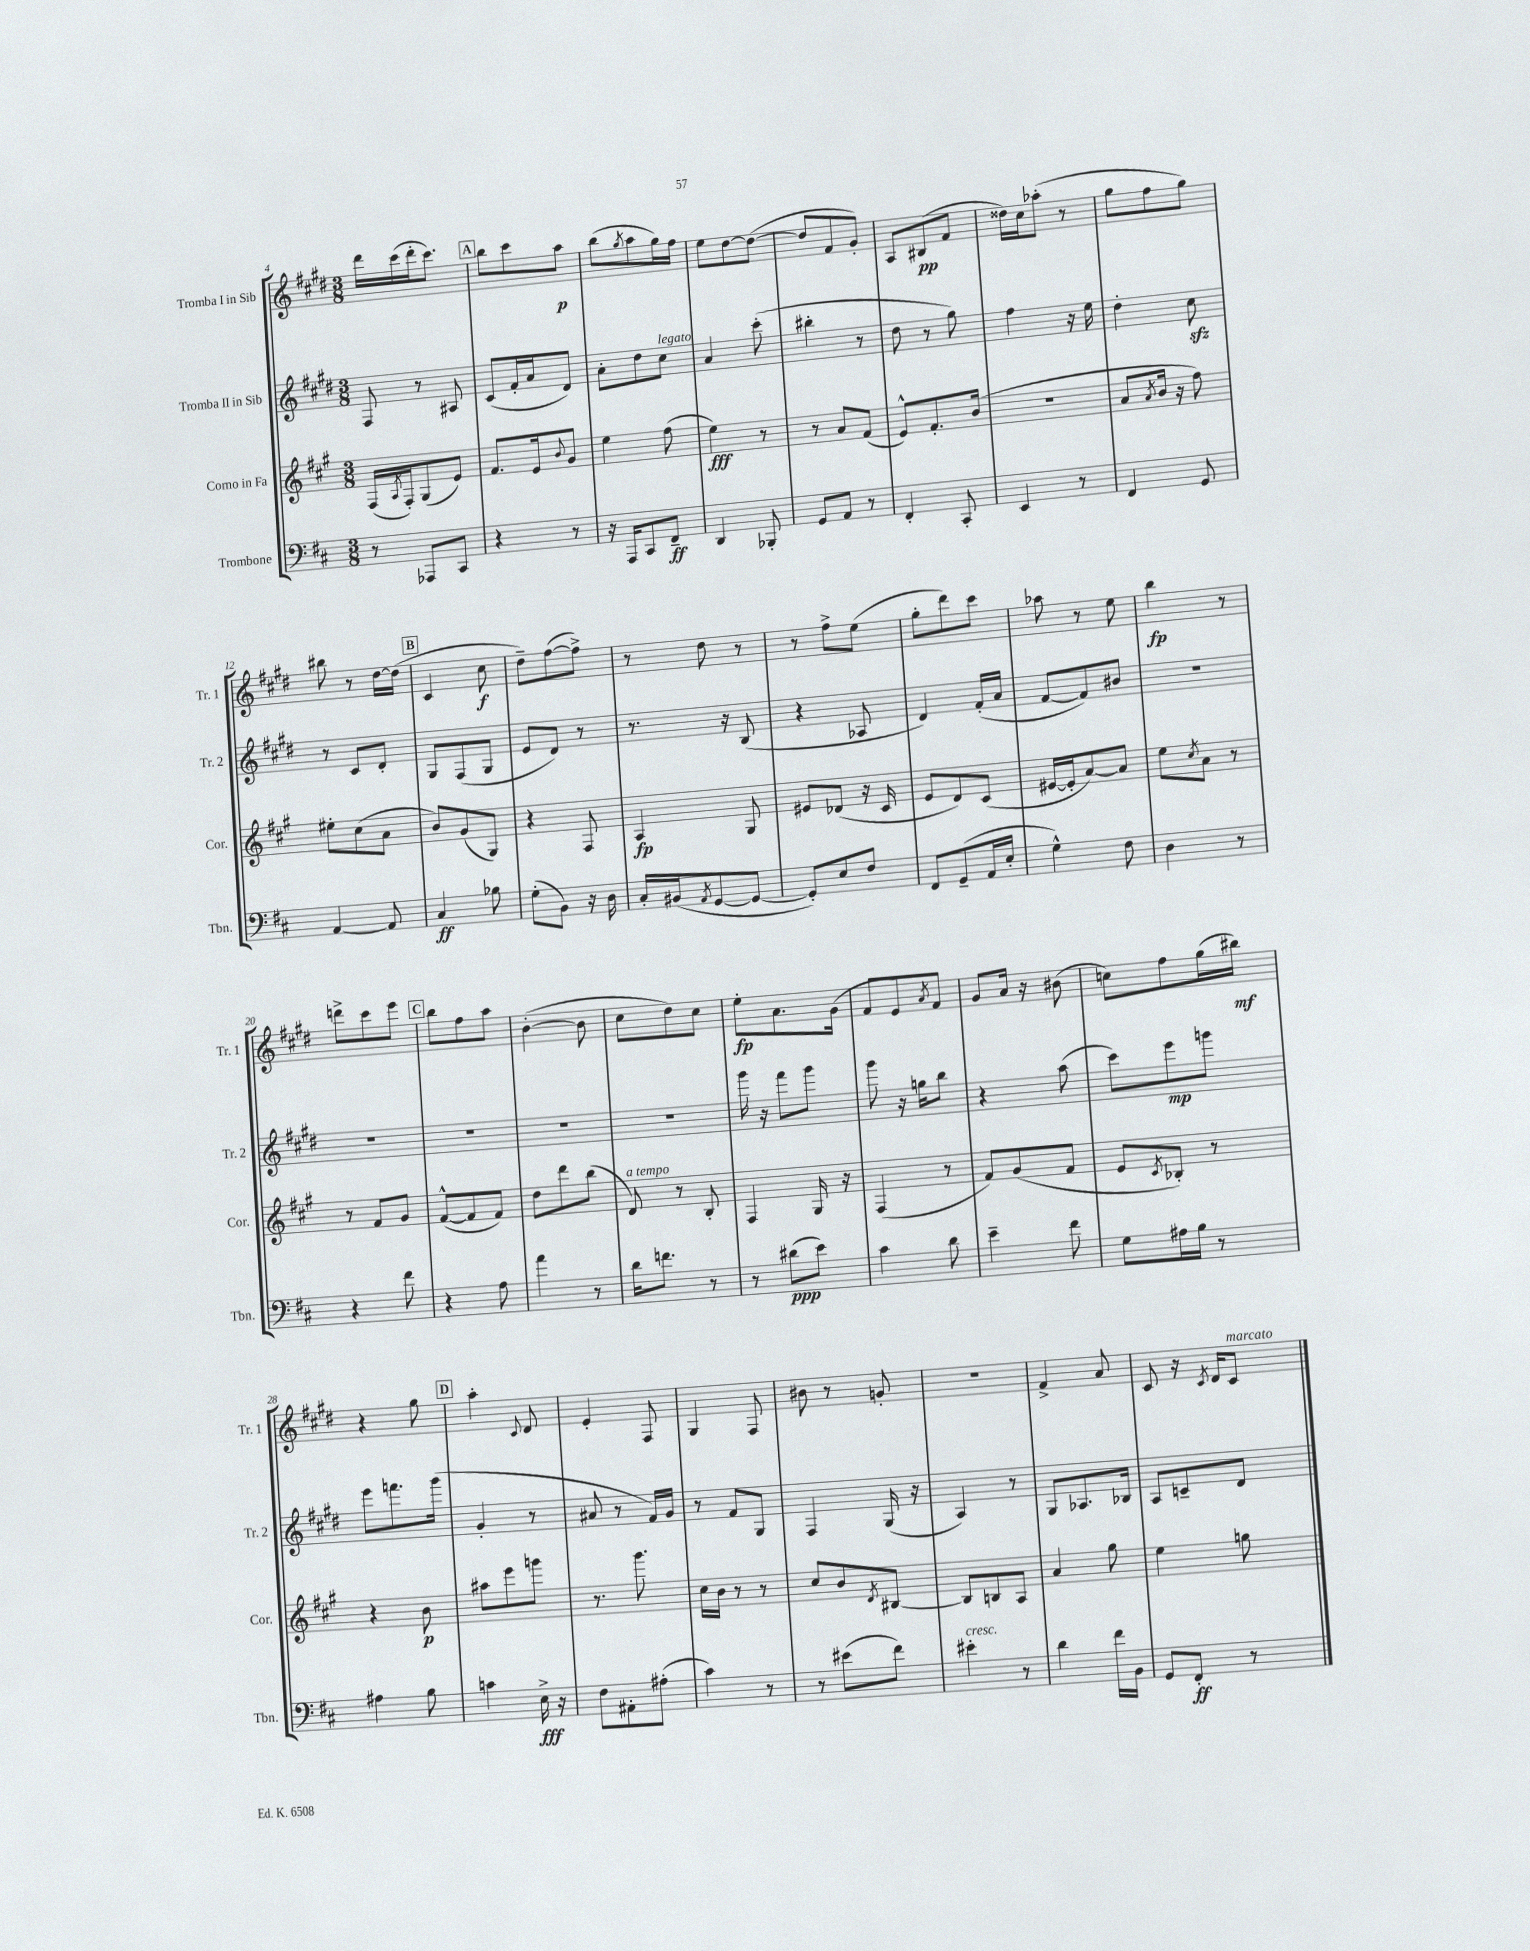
<<
\new StaffGroup <<
\new Staff = "s0" \with { instrumentName = "Tromba I in Sib" shortInstrumentName = "Tr. 1" } {
    \clef treble \key e \major \numericTimeSignature \time 3/8
    dis'''16 cis'''16( dis'''16-. cis'''8.) |
    \mark \markup { \box "A" } b''8 cis'''8 a''8\p |
    b''8( \acciaccatura { gis''8 } a''8 gis''16) fis''16 |
    e''8 dis''8~ dis''8~( |
    dis''8 fis'8 gis'8-.) |
    a8 bis8\pp( fis'8 |
    disis''16) cis''16 aes''8-.( r8 |
    gis''8 fis''8 gis''8) |
    bis''8 r8 dis''16~ dis''16( |
    \mark \markup { \box "B" } cis'4 cis''8\f |
    dis''8--) fis''8~( fis''8->) |
    r8 dis''8 r8 |
    r8 fis''8-> e''8( |
    gis''8-. dis'''8) cis'''8 |
    aes''8 r8 e''8 |
    b''4\fp r8 |
    d'''8-> cis'''8 e'''8 |
    \mark \markup { \box "C" } b''8 fis''8 a''8 |
    b'4~-.( b'8 |
    cis''8 dis''8) cis''8 |
    e''8-.\fp a'8. gis'16( |
    fis'8 e'8) \acciaccatura { a'8 } fis'8 |
    gis'8 a'16 r16 bis'8( |
    c''8) fis''8 gis''16( bis''16\mf) |
    r4 gis''8 |
    \mark \markup { \box "D" } a''4-. \appoggiatura { cis'8 } dis'8 |
    e'4-. fis8 |
    gis4 fis8 |
    bis'8 r8 g'8-. |
    R4. |
    fis'4-> a'8 |
    cis'8 r16 \acciaccatura { cis'8 } dis'16 cis'8^\markup { \italic "marcato" } \bar "|." |
}
\new Staff = "s1" \with { instrumentName = "Tromba II in Sib" shortInstrumentName = "Tr. 2" } {
    \clef treble \key e \major \numericTimeSignature \time 3/8
    fis8 r8 ais8 |
    \mark \markup { \box "A" } cis'8( fis'16-. a'16 dis'8) |
    a'8-. dis''8 cis''8^\markup { \italic "legato" } |
    a'4 cis'''8-.( |
    bis''4-. r8 |
    dis''8 r8 gis''8) |
    fis''4 r16 e''16 |
    dis''4-. cis''8\sfz |
    r8 cis'8 dis'8-. |
    \mark \markup { \box "B" } gis8 fis8( gis8 |
    e'8 dis'8) r8 |
    r8. r16 b8( |
    r4 aes8 |
    dis'4) fis'16-.( a'16 |
    fis'8~ fis'8) bis'8 |
    r4. |
    R4. |
    \mark \markup { \box "C" } R4. |
    R4. |
    R4. |
    gis'''16 r16 fis'''8 gis'''8 |
    gis'''8 r16 g''16 b''8 |
    r4 a''8( |
    cis'''8) e'''8\mp g'''8 |
    e'''8 f'''8. gis'''16( |
    \mark \markup { \box "D" } gis'4-. r8 |
    ais'8 r8 fis'16) gis'16 |
    r8 fis'8 gis8 |
    fis4 gis16( r16 |
    a4) r8 |
    gis8 aes8. bes16 |
    a8 c'8-- dis'8 \bar "|." |
}
\new Staff = "s2" \with { instrumentName = "Corno in Fa" shortInstrumentName = "Cor." } {
    \clef treble \key a \major \numericTimeSignature \time 3/8
    fis16( \acciaccatura { a8 } fis16-.) gis8( e'8) |
    \mark \markup { \box "A" } fis'8. e'16 \appoggiatura { b'8 } gis'8 |
    e''4 fis''8( |
    e''4\fff) r8 |
    r8 a'8 fis'8( |
    e'8-^) fis'8.-. b'16( |
    R4. |
    a'8 \acciaccatura { a'8 } b'16 r16 fis''8) |
    eis''8-. cis''8( a'8 |
    \mark \markup { \box "B" } b'8) gis'8( gis8) |
    r4 fis8 |
    a4\fp gis8 |
    eis'8 des'8( r16 cis'16 |
    e'8 d'8) cis'8( |
    eis'16~ eis'16-. a'8~) a'8 |
    e''8 \acciaccatura { cis''8 } a'8 r8 |
    r8 fis'8 gis'8 |
    \mark \markup { \box "C" } fis'8~-^( fis'8 fis'8) |
    d''8 d'''8 b''8( |
    d'8^\markup { \italic "a tempo" }) r8 b8-. |
    fis4 gis16 r16 |
    fis4( r8 |
    fis'8) gis'8( fis'8 |
    e'8 \acciaccatura { cis'8 } bes8-.) r8 |
    r4 b'8\p |
    \mark \markup { \box "D" } ais''8 e'''8 g'''8 |
    r8. gis'''8. |
    cis''16 b'16 r8 r8 |
    cis''8 b'8 \acciaccatura { d'8 } bis8~ |
    bis8 b8 a8 |
    a'4 gis''8 |
    e''4 g''8 \bar "|." |
}
\new Staff = "s3" \with { instrumentName = "Trombone" shortInstrumentName = "Tbn." } {
    \clef bass \key d \major \numericTimeSignature \time 3/8
    r8 aes,,8 cis,8 |
    \mark \markup { \box "A" } r4 r8 |
    r16 a,,16 cis,8 fis,8--\ff |
    d,4 bes,,8-. |
    g,8 a,8 r8 |
    fis,4-. cis,8-. |
    e,4 r8 |
    fis,4 g,8 |
    a,4~ a,8 |
    \mark \markup { \box "B" } cis4\ff bes8 |
    g8-.( b,8) r16 d16 |
    cis16-. bis,16( \acciaccatura { a,8 } g,8~ g,8~ |
    g,8-.) e8 fis8 |
    fis,8 g,8--( a,16 e16-. |
    g4-^) fis8 |
    d4 r8 |
    r4 fis'8 |
    \mark \markup { \box "C" } r4 a8 |
    a'4 r8 |
    d'16 f'8. r8 |
    r8 dis'8\ppp( e'8) |
    cis'4 d'8 |
    e'4-- fis'8 |
    g8 ais16 b16 r8 |
    ais4 b8 |
    \mark \markup { \box "D" } c'4 e16->\fff r16 |
    fis8 ais,8-. ais8-.( |
    cis'4) r8 |
    r8 eis'8( fis'8) |
    eis'4-.^\markup { \italic "cresc." } r8 |
    d'4 fis'16 b,16 |
    g,8 fis,8-.\ff r8 \bar "|." |
}
>>
>>
\layout { \context { \Score currentBarNumber = #4 } }
